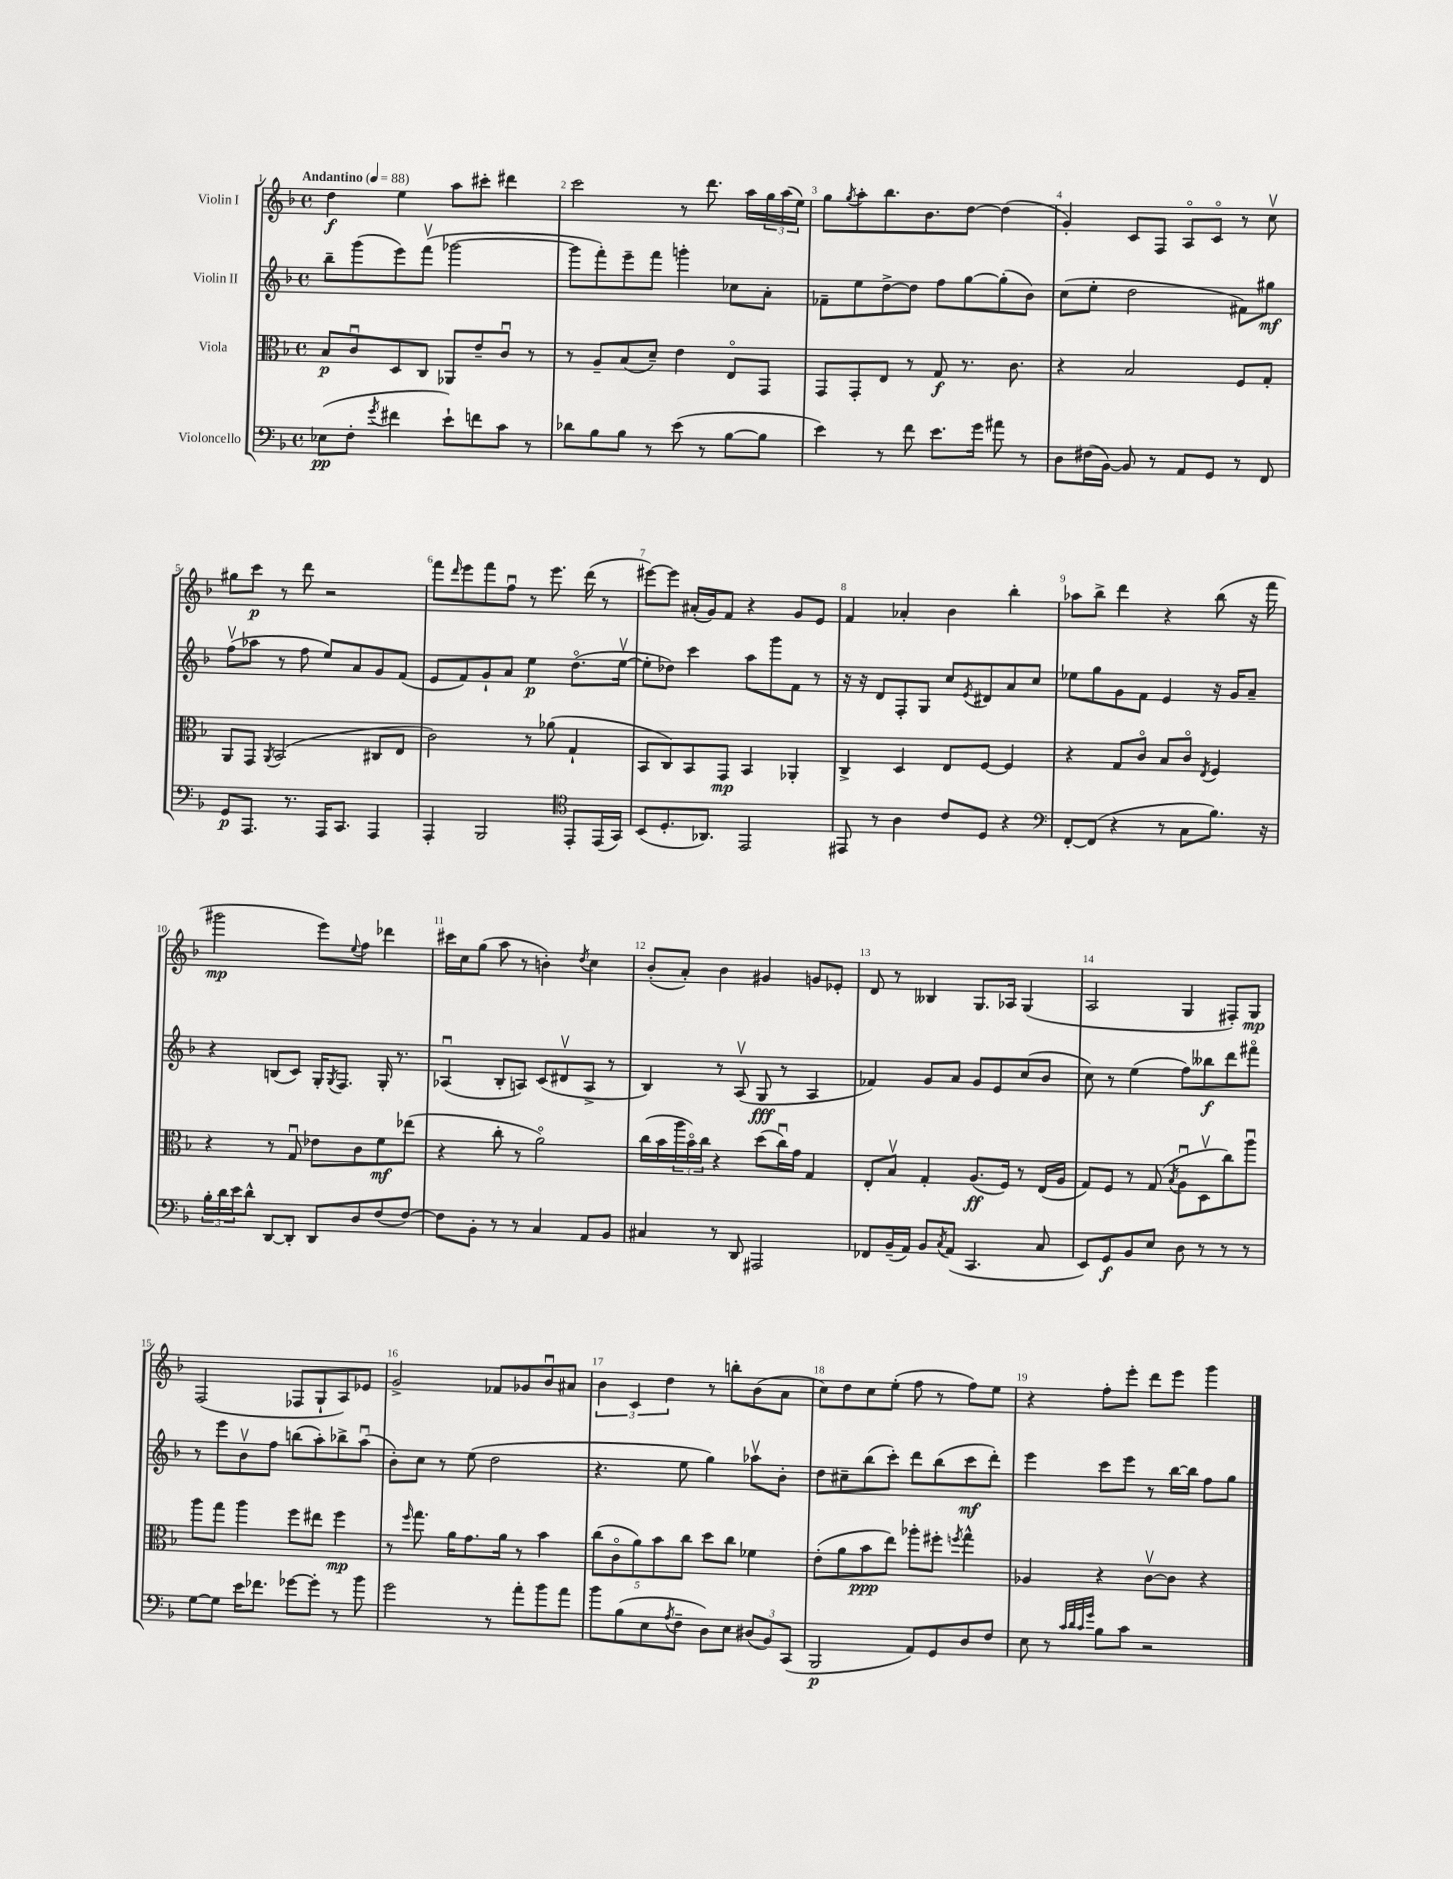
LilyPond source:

<<
\new StaffGroup <<
\new Staff = "s0" \with { instrumentName = "Violin I" } {
    \clef treble \key f \major \defaultTimeSignature \time 4/4 \tempo "Andantino" 4 = 88
    d''4\f e''4 a''8 cis'''8-. dis'''4 |
    c'''2 r8 d'''8. a''16 \tuplet 3/2 { g''16 a''16( e''16) } |
    g''8 \acciaccatura { g''8 } a''8-. bes''8. bes'8. d''8~ d''4( |
    g'4-.) c'8 f8 a8\flageolet c'8\flageolet r8 c''8\upbow |
    gis''8 c'''8\p r8 d'''8 r2 |
    f'''8 \grace { d'''16 } e'''8 f'''8 f''8\downbow r8 e'''8. d'''16( r8 |
    eis'''8~) eis'''8 ais'16-.( g'16) f'8 r4 g'8 e'8 |
    f'4 aes'4-. bes'4 bes''4-. |
    aes''8 bes''8-> d'''4 r4 bes''8( r16 f'''16 |
    gis'''2\mp e'''8) \appoggiatura { e''8 } f''8 des'''4 |
    cis'''16 c''16 g''8( a''8 r8 b'4-.) \acciaccatura { d''8 } c''4 |
    bes'8-.( a'8-.) bes'4 gis'4 g'8 ees'8-. |
    d'8 r8 beses4 g8. aes16 g4( |
    a2 g4 fis8-.) g8\mp |
    f2( fes8 g8-! a8) ees'8 |
    g'2-> fes'8 ges'8 bes'8\downbow ais'8 |
    \tuplet 3/2 { bes'4 c'4 d''4 } r8 b''8-. bes'8( a'8 |
    c''8) d''8 c''8 e''8-.( f''8 r8 f''8) e''8 |
    r4 f''8-. e'''8-. d'''8 e'''8 g'''4 \bar "|." |
}
\new Staff = "s1" \with { instrumentName = "Violin II" } {
    \clef treble \key f \major \defaultTimeSignature \time 4/4
    bes''8-- g'''8( e'''8) f'''8\upbow( ges'''2~ |
    ges'''8 f'''8-.) e'''8-- f'''8 g'''4-. ces''8 a'8-. |
    fes'8-- e''8 d''8~-> d''8 f''8 g''8~ g''8-.( bes'8) |
    c''8( e''8-. d''2 fis'8) gis''8\mf |
    f''8\upbow( aes''8 r8 f''8 e''8) a'8 g'8 f'8( |
    e'8 f'8) g'8-! a'8 e''4\p d''8.\flageolet( e''16~\upbow |
    e''8-. des''8) c'''4 a''8 g'''8 f'8 r8 |
    r16 r16 d'8 f8-. g8 c''8 \acciaccatura { e'8 } dis'8 a'8 c''8 |
    ees''8 g''8 g'8 f'8 e'4 r16 g'16 a'8-- |
    r4 b8( c'8) g16-. \acciaccatura { g8 } f8. g16-. r8. |
    aes4\downbow( bes8-. a8) c'8( dis'8\upbow a8-> r8 |
    bes4) r8 a8\upbow( g8\fff r8 a4 |
    fes'4) g'8 a'8 g'8 e'8 c''8( bes'8 |
    c''8) r8 e''4( f''8) beses''8\f d'''8 fis'''8\flageolet |
    r8 e'''8 bes'8\upbow f''8 b''8( a''8-.) bes''8-> a''8\downbow( |
    bes'8-.) c''8 r8 e''8( d''2 |
    r4. e''8 g''4) aes''8\upbow bes'8-. |
    d''8 cis''8-- bes''8( c'''8-.) d'''8 bes''8( c'''8\mf d'''8-.) |
    e'''4 c'''8 e'''8 r8 bes''16~ bes''16 f''8 g''8 \bar "|." |
}
\new Staff = "s2" \with { instrumentName = "Viola" } {
    \clef alto \key f \major \defaultTimeSignature \time 4/4
    bes8\p c'8\downbow d8 c8 aes,8 e'8-- c'8\downbow r8 |
    r8 a8-- bes8( d'8--) e'4 e8\flageolet g,8 |
    g,8 g,8-. e8 r8 g8\f r8. c'8. |
    r4 bes2 f8 g8-. |
    a,8 g,8 \acciaccatura { a,8 } bes,2( cis8 e8 |
    c'2) r8 aes'8( g4-! |
    bes,8 c8) bes,8 g,8\mp bes,4 aes,4-. |
    c4-> d4 e8 f8~ f4 |
    r4 g8 c'8\flageolet bes8 c'8\flageolet \acciaccatura { e8 } f4 |
    r4 r8 g8\downbow ees'8 c'8 f'8\mf ees''8( |
    r4 c''8-. r8 a'2\flageolet) |
    c''16( bes'16 \tuplet 3/2 { a''16 bes'16\flageolet) c''16 } r4 d''8( c''16\downbow) g'16 g4 |
    e8-. bes8\upbow g4-. a8.\ff( f16) r8 e16( a16 |
    g8) f8 r8 g8( \acciaccatura { bes8 } a8\downbow d8\upbow c''8) a''8\downbow |
    a''8 g''8 a''4 f''8 eis''8 f''4\mp |
    r8 \grace { f''16 } g''8. a'16 g'8. a'16 r8 bes'4 |
    \tuplet 5/4 { c''8( c'8\flageolet a'8) bes'8 c''8 } d''8 c''8 fes'4 |
    e'8-.( a'8 bes'8\ppp e''8) aes''8-. fis''8-. \acciaccatura { f''8 } g''4-^ |
    aes4 r4 c'8~\upbow c'8 r4 \bar "|." |
}
\new Staff = "s3" \with { instrumentName = "Violoncello" } {
    \clef bass \key f \major \defaultTimeSignature \time 4/4
    ees8\pp( f8-. \acciaccatura { g'8 } fis'4 e'8-!) f'8 c'8 r8 |
    des'8 bes8 bes8 r8 e'8( r8 bes8~ bes8 |
    e'4) r8 f'8 e'8. g'16 ais'8 r8 |
    d8 fis16( bes,16~) bes,8 r8 a,8 g,8 r8 f,8 |
    g,8\p a,,8. r8. a,,16 c,8. a,,4 |
    a,,4-. bes,,2 \clef tenor e,8-. e,16( g,16) |
    bes,8( d8.-. aes,8.) e,2 |
    eis,8 r8 a4 c'8 d8 r4 |
    \clef bass f,8~-. f,8( r4 r8 c8 bes8.) r16 |
    \tuplet 3/2 { bes16-. d'16 e'16 } d'8-^ d,8~ d,8-. d,8 d8 f8( f8~) |
    f8 bes,8-. r8 r8 c4 a,8 bes,8 |
    cis4 r8 d,8 ais,,2 |
    fes,8 bes,16--( a,16) bes,8 \acciaccatura { c8 } a,8( c,4. c8 |
    e,8) g,8\f bes,8 e8 d8 r8 r8 r8 |
    g8~ g8 e'16 fes'8. ges'8~ ges'8-. r8 bes'8 |
    g'2 r8 a'8-. bes'8 a'8 |
    bes'8 bes8( e8 \acciaccatura { a8 } f8-- d8) e8 \tuplet 3/2 { dis8( bes,8) c,8( } |
    bes,,2\p a,8) g,8 d8 f8 |
    e8 r8 \grace { c'32 d'32 c'32 g'32 } bes8 c'8 r2 \bar "|." |
}
>>
>>
\layout { \context { \Score \override BarNumber.break-visibility = ##(#f #t #t) barNumberVisibility = #all-bar-numbers-visible } }
